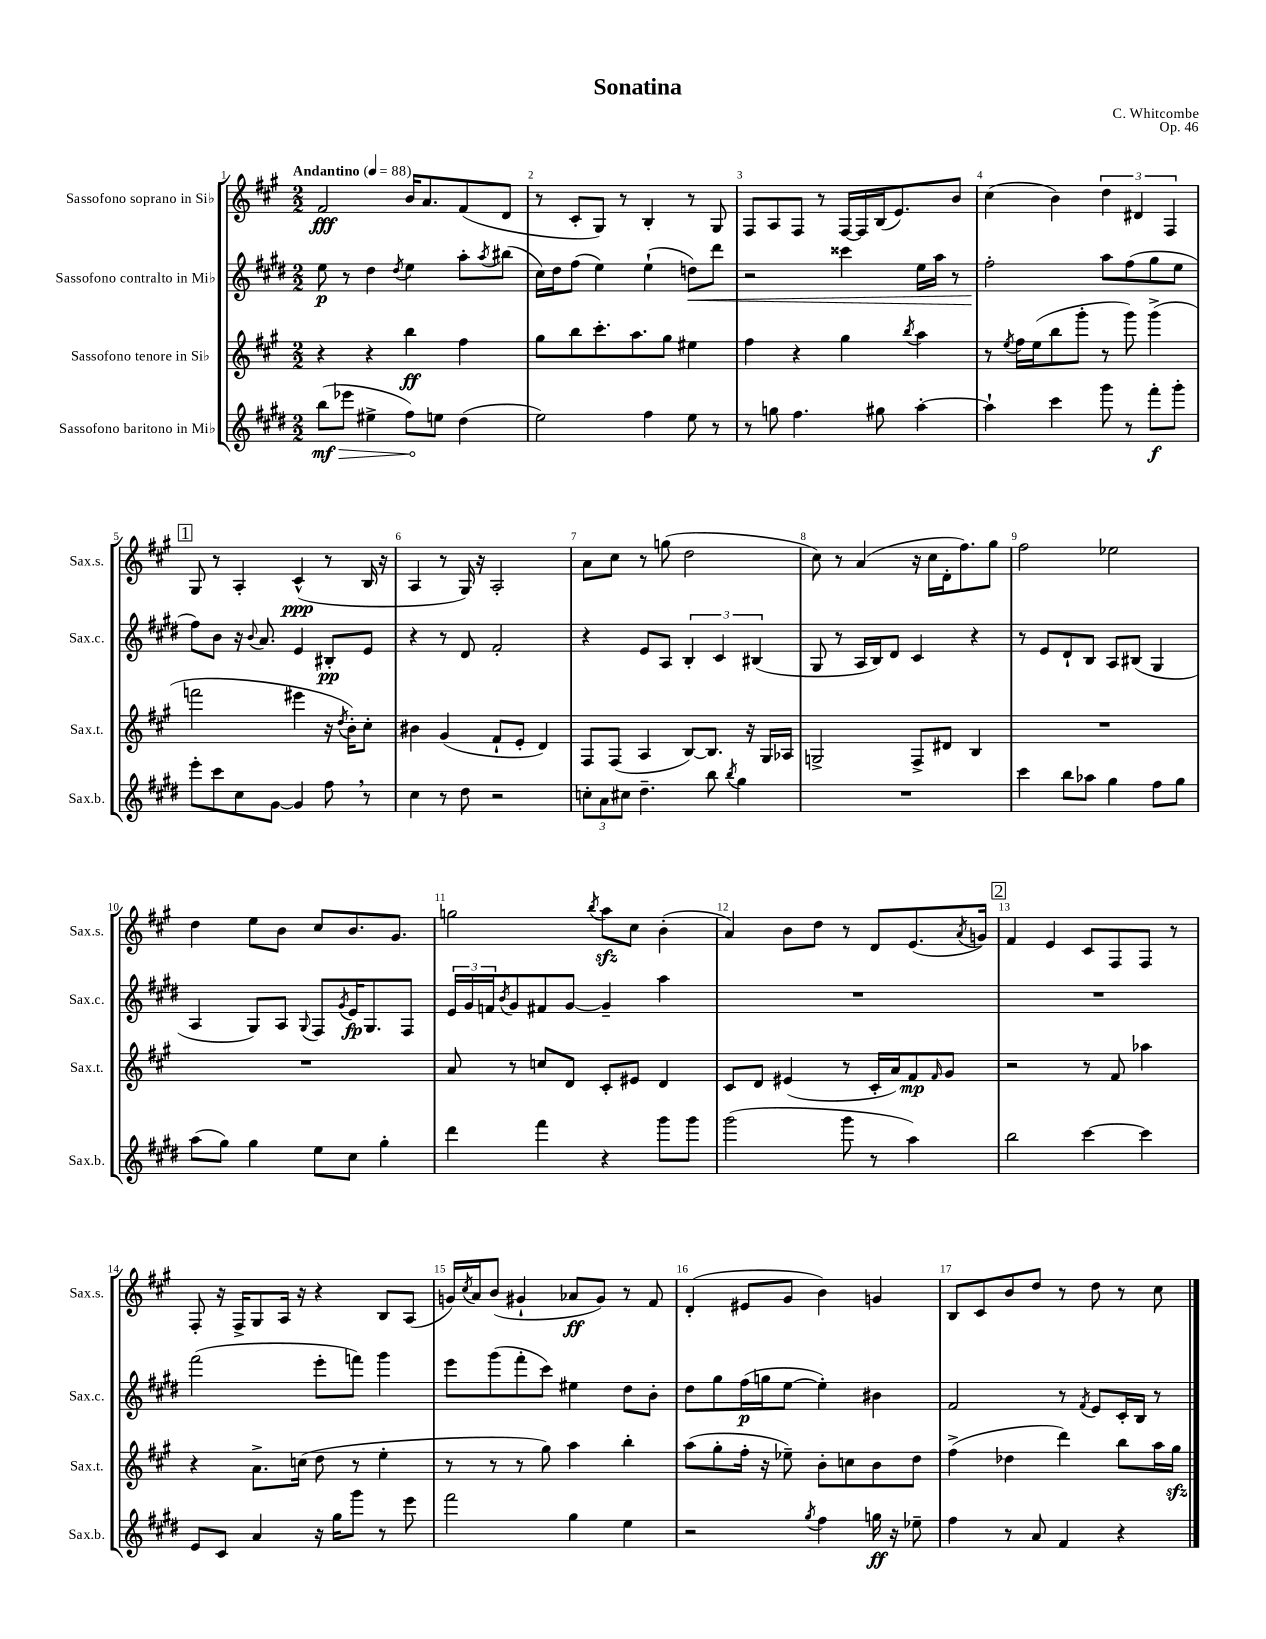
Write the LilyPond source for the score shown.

\header { title = "Sonatina" composer = "C. Whitcombe" opus = "Op. 46" }
<<
\new StaffGroup <<
\new Staff = "s0" \with { instrumentName = "Sassofono soprano in Sib" shortInstrumentName = "Sax.s." } {
    \clef treble \key a \major \numericTimeSignature \time 2/2 \tempo "Andantino" 4 = 88
    fis'2\fff b'16 a'8. fis'8( d'8 |
    r8 cis'8-. gis8) r8 b4-. r8 gis8 |
    fis8 a8 fis8 r8 fis16~ fis16 b16( e'8.) b'8 |
    cis''4( b'4) \tuplet 3/2 { d''4 dis'4 fis4 } |
    \mark \markup { \box "1" } gis8 r8 a4-. cis'4-^\ppp( r8 b16 r16 |
    a4 r8 gis16) r16 a2-. |
    a'8 cis''8 r8 g''8( d''2 |
    cis''8) r8 a'4( r16 cis''16 d'16-. fis''8.) gis''8 |
    fis''2 ees''2 |
    d''4 e''8 b'8 cis''8 b'8. gis'8. |
    g''2 \acciaccatura { b''8 } a''8\sfz cis''8 b'4-.( |
    a'4) b'8 d''8 r8 d'8 e'8.( \acciaccatura { a'8 } g'16) |
    \mark \markup { \box "2" } fis'4 e'4 cis'8 fis8 fis8 r8 |
    fis8-. r16 fis16-> gis8 a16 r16 r4 b8 a8( |
    g'16) \acciaccatura { cis''8 } a'16 b'8( gis'4-! aes'8\ff gis'8) r8 fis'8 |
    d'4-.( eis'8 gis'8 b'4) g'4 |
    b8 cis'8 b'8 d''8 r8 d''8 r8 cis''8 \bar "|." |
}
\new Staff = "s1" \with { instrumentName = "Sassofono contralto in Mib" shortInstrumentName = "Sax.c." } {
    \clef treble \key e \major \numericTimeSignature \time 2/2
    e''8\p r8 dis''4 \acciaccatura { dis''8 } e''4 a''8-. \acciaccatura { a''8 } bis''8( |
    cis''16) dis''16 fis''8( e''4) e''4-!( d''8\<) dis'''8 |
    r2 cisis'''4 e''16 a''16 r8 |
    fis''2-.\! a''8 fis''8( gis''8 e''8 |
    \mark \markup { \box "1" } fis''8) b'8 r16 \appoggiatura { b'8 } a'8. e'4 bis8-.\pp e'8 |
    r4 r8 dis'8 fis'2-. |
    r4 e'8 a8 \tuplet 3/2 { b4-. cis'4 bis4( } |
    gis8 r8 a16 b16) dis'8 cis'4 r4 |
    r8 e'8 dis'8-! b8 a8 bis8( gis4 |
    a4 gis8) a8 \appoggiatura { gis8 } fis8 \acciaccatura { gis'8 } e'16\fp gis8. fis8 |
    \tuplet 3/2 { e'16 gis'16 f'16 } \acciaccatura { b'8 } gis'8 fis'8 gis'8~ gis'4-- a''4 |
    R1 |
    \mark \markup { \box "2" } R1 |
    fis'''2( e'''8-. f'''8) gis'''4 |
    e'''8 gis'''8( fis'''8-. cis'''8) eis''4 dis''8 b'8-. |
    dis''8 gis''8 fis''16\p( g''16 e''8~ e''4-.) bis'4 |
    fis'2 r8 \acciaccatura { fis'8 } e'8 cis'16-. b16 r8 \bar "|." |
}
\new Staff = "s2" \with { instrumentName = "Sassofono tenore in Sib" shortInstrumentName = "Sax.t." } {
    \clef treble \key a \major \numericTimeSignature \time 2/2
    r4 r4 b''4\ff fis''4 |
    gis''8 b''8 cis'''8.-. a''8. gis''8 eis''4 |
    fis''4 r4 gis''4 \acciaccatura { b''8 } a''4 |
    r8 \acciaccatura { e''8 } fis''16 e''16( b''8 gis'''8-. r8 gis'''8) gis'''4->( |
    \mark \markup { \box "1" } f'''2 eis'''4 r16 \acciaccatura { d''8 } b'16-.) cis''8-. |
    bis'4 gis'4( fis'8-! e'8-. d'4) |
    fis8 fis8( a4 b8~) b8. r16 gis16 aes16 |
    g2-> fis8-> dis'8 b4 |
    R1 |
    R1 |
    a'8 r8 c''8 d'8 cis'8-. eis'8 d'4 |
    cis'8 d'8 eis'4( r8 cis'16-. a'16) fis'8\mp \grace { fis'16 } gis'8 |
    \mark \markup { \box "2" } r2 r8 fis'8 aes''4 |
    r4 a'8.-> c''16( d''8 r8 e''4-. |
    r8 r8 r8 gis''8) a''4 b''4-. |
    a''8( gis''8-. fis''16-. r16 ees''8--) b'8-. c''8 b'8 d''8 |
    fis''4->( des''4 d'''4) b''8 a''16 gis''16\sfz \bar "|." |
}
\new Staff = "s3" \with { instrumentName = "Sassofono baritono in Mib" shortInstrumentName = "Sax.b." } {
    \clef treble \key e \major \numericTimeSignature \time 2/2
    \once \override Hairpin.circled-tip = ##t b''8\mf\>( ees'''8 eis''4-> fis''8\!) e''8 dis''4( |
    e''2) fis''4 e''8 r8 |
    r8 g''8 fis''4. gis''8 a''4~-. |
    a''4-! cis'''4 gis'''8 r8 fis'''8-.\f gis'''8-. |
    \mark \markup { \box "1" } e'''8-. cis'''8 cis''8 gis'8~ gis'4 fis''8 \breathe r8 |
    cis''4 r8 dis''8 r2 |
    \tuplet 3/2 { c''8-. a'8 cis''8 } dis''4.-- b''8 \acciaccatura { b''8 } gis''4 |
    R1 |
    cis'''4 b''8 aes''8 gis''4 fis''8 gis''8 |
    a''8( gis''8) gis''4 e''8 cis''8 gis''4-. |
    dis'''4 fis'''4 r4 gis'''8 gis'''8 |
    gis'''2( gis'''8 r8 a''4) |
    \mark \markup { \box "2" } b''2 cis'''4~ cis'''4 |
    e'8 cis'8 a'4 r16 gis''16 gis'''8 r8 e'''8 |
    fis'''2 gis''4 e''4 |
    r2 \acciaccatura { gis''8 } fis''4 g''16\ff r16 ees''8-- |
    fis''4 r8 a'8 fis'4 r4 \bar "|." |
}
>>
>>
\layout { \context { \Score \override BarNumber.break-visibility = ##(#f #t #t) barNumberVisibility = #all-bar-numbers-visible } }
